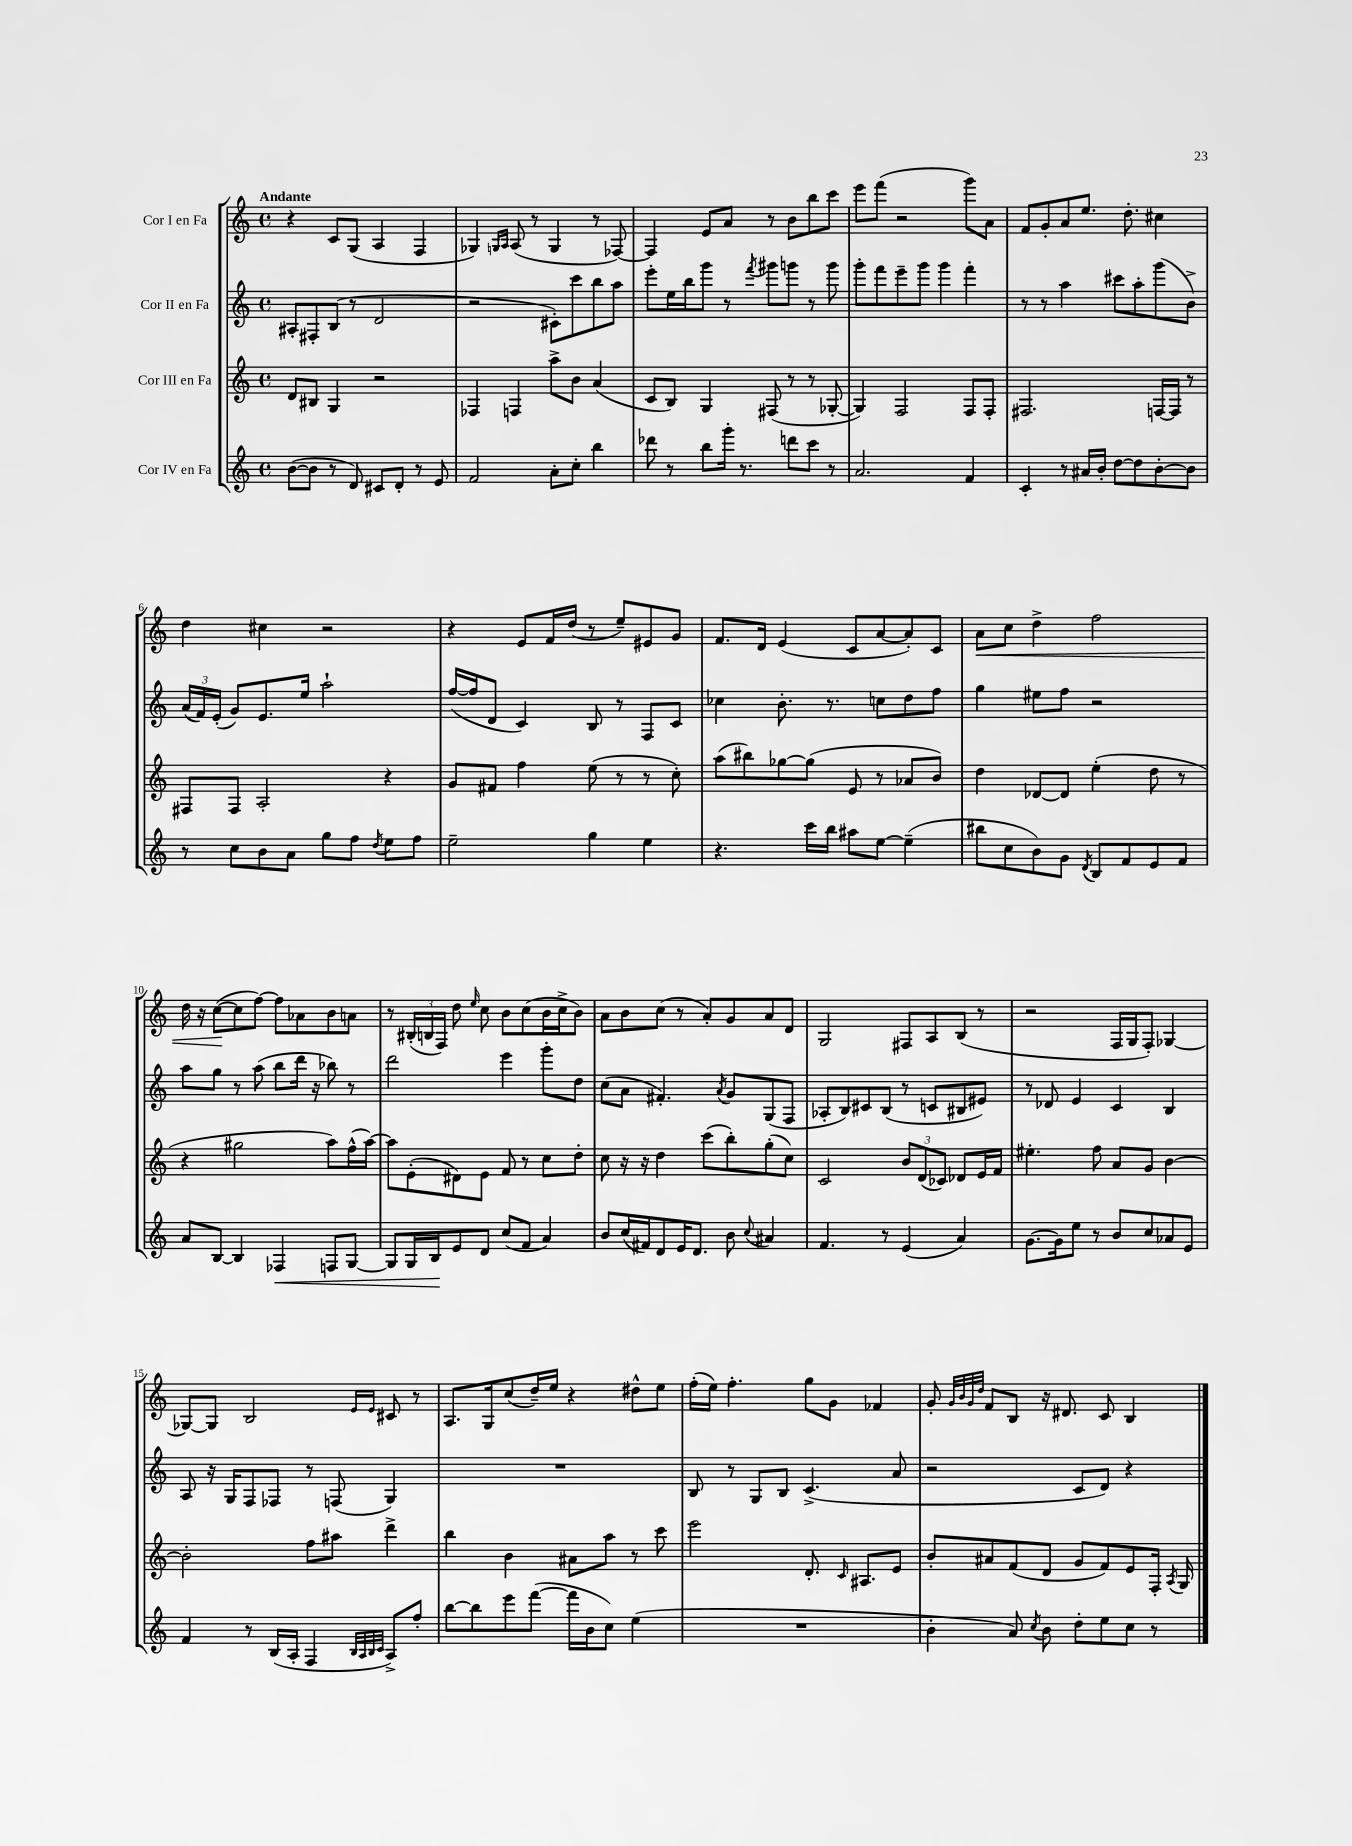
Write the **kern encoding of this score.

**kern	**kern	**kern	**kern
*staff4	*staff3	*staff2	*staff1
*clefG2	*clefG2	*clefG2	*clefG2
*k[]	*k[]	*k[]	*k[]
*M4/4	*M4/4	*M4/4	*M4/4
*met(c)	*met(c)	*met(c)	*met(c)
([8b\L	8d/L	8A#'/L	4r
8b\]J	8B#/J	8F#'/	.
8r	4G/	(8B/J	8c/L
8d/)	.	8r	(8G/J
8c#/L	2r	2d/	4A/
8d'/J	.	.	.
8r	.	.	4F/
8e/	.	.	.
=	=	=	=
2f/	4F-/	2r	4G-/)
.	.	.	16qqG/LL
.	.	.	16qqA/JJ
.	4F/	.	(8A/
.	.	.	8r
8a'\L	8aa^\L	8c#'\L)	4G/
8cc'\J	8b\J	8ccc\	.
4bb\	(4a/	8bb\	8r
.	.	8aa\J	[8F-/)
=	=	=	=
8ddd-\	8c/L	8eee'\L	4F-/]
8r	8B/J)	16ee\L	.
.	.	16bb\J	.
8bb\L	4G/	8ggg\J	8e/L
16ggg'\Jk	.	8r	8a/J
8.r	.	.	.
.	.	8qfff/	.
.	(8F#/	8ggg#\L	8r
8ddd\L	8r	8ggg\J	8b\L
8ccc\J	8r	8r	8bb\
8r	[8G-'/	8ggg\	8ccc\J
=	=	=	=
2.a/	4G-/])	8ggg'\L	8eee\L
.	.	8fff\	(8fff\J
.	2F/	8eee~\	2r
.	.	8ggg\J	.
.	.	4ggg\	.
4f/	8F/L	4fff'\	8ggg\L)
.	8F'/J	.	8a\J
=	=	=	=
4c'/	2.F#/	8r	8f/L
.	.	8r	8g'/
8r	.	4aa\	8a/
16a#/LL	.	.	8.ee/J
16b'/JJ	.	.	.
[8dd\L	.	8ccc#\L	.
.	.	.	8.dd'\
8dd\]	.	8aa'\	.
[8b'\	[16F/LL	(8ggg\	4cc#\
.	16F/]JJ	.	.
8b\]J	8r	8b^\J)	.
=	=	=	=
8r	8F#/L	(24a/LL	4dd\
.	.	24f/)	.
.	.	(24e'/JJ	.
8cc\L	8F#/J	8g/L)	.
8b\	2A'/	8.e/	4cc#\
8a\J	.	.	.
.	.	16ee/Jk	.
8gg\L	.	2aa`\	2r
8ff\J	.	.	.
8qdd/	.	.	.
8ee\L	4r	.	.
8ff\J	.	.	.
=	=	=	=
2ee~\	8g/L	([16ff/LL	4r
.	.	16ff/]J	.
.	8f#/J	8d/J	.
.	4ff\	4c/)	8e/L
.	.	.	16f/L
.	.	.	(16dd/JJ
4gg\	(8ee\	8B/	8r
.	8r	8r	8ee~/L)
4ee\	8r	8F/L	8e#/
.	8cc'\)	8c/J	8g/J
=	=	=	=
4.r	(8aa\L	4cc-\	8.f/L
.	8bb#\)	.	.
.	.	.	16d/Jk
.	[8gg-\	8.b'\	(4e/
16ccc\LL	(8gg-\]J	.	.
16bb\JJ	.	8.r	.
8aa#\L	8e/	.	8c/L
[8ee\J	8r	8cc\L	[8a/
(4ee~\]	8a-/L	8dd\	8a'/])
.	8b/J)	8ff\J	8c/J
=	=	=	=
8bb#\L	4dd\	4gg\	8a\L
8cc\	.	.	8cc\J
8b\)	[8d-/L	8ee#\L	4dd^\
8g\J	8d-/]J	8ff\J	.
8qd/	.	.	.
8B/L	(4ee'\	2r	2ff\
8f/	.	.	.
8e/	8dd\	.	.
8f/J	8r	.	.
=	=	=	=
8a/L	4r	8aa\L	16dd\
.	.	.	16r
[8B/J	.	8gg\J	([8cc\L
4B/]	2gg#\	8r	8cc\]
.	.	(8aa\	[8ff\J)
4F-/	.	8bb\L	8ff\]L
.	.	16ddd\Jk	8a-\
.	.	16r	.
8F/L	8aa\L)	8bb-\)	8b\
[8G/J	(16ff^^\L	8r	8a\J
.	[16aa\JJ)	.	.
=	=	=	=
8G/]L	8aa\]L	2ddd\	8r
16G/L	(8e'\	.	(24B#'/LL
.	.	.	24B/
16B/J	.	.	.
.	.	.	24F/JJ)
8e/	8d#\)	.	8dd\
.	.	.	16qqee/
8d/J	8e\J	.	8cc\
(8cc/L	8f/	4eee\	8b\L
8f/J	8r	.	(8cc\
4a/)	8cc\L	8ggg'\L	16b\L
.	.	.	16cc^\J
.	8dd'\J	8dd\J	8b\J)
=	=	=	=
8b/L	8cc\	(8cc\L	8a\L
(16cc/L	16r	8a\J	8b\
16f#/J)	16r	.	.
8d/	4dd\	4.f#'/)	(8cc\J
16e/K	.	.	8r
8.d/J	.	.	.
.	(8ccc\L	.	8a'/L)
.	.	8qa/	.
8b\	8bb'\)	8g/L	8g/
8qqcc/	.	.	.
4a#/	(8gg'\	(8G/	8a/
.	8cc\J)	8F/J	8d/J
=	=	=	=
4.f/	2c/	8A-'/L	2G/
.	.	8B/)	.
.	.	8c#/	.
8r	.	(8B/J	.
(4e/	12b/L	8r	8F#/L
.	(12d/	.	.
.	.	8c/L	8A/
.	12c-/J)	.	.
4a/)	8d-/L	8B#/	(8B/J
.	16e/L	8e#/J)	8r
.	16f/JJ	.	.
=	=	=	=
[8.g\L	4.ee#'\	8r	2r
.	.	8d-/	.
16g\]k	.	.	.
8ee\J	.	4e/	.
8r	8ff\	.	.
8b/L	8a/L	4c/	16F/LL
.	.	.	16G/J
8cc/	8g/J	.	8F'/J)
8a-/	[4b\	4B/	[4G-/
8e/J	.	.	.
=	=	=	=
4f/	2b'\]	8A/	8G-/_L
.	.	16r	8G-/]J
.	.	16G/LK	.
8r	.	8F/	2B/
(16B/LL	.	8F-/J	.
16A'/JJ	.	.	.
4F/	8ff\L	8r	.
.	8aa#\J	(8F/	.
32qqB/LLL	.	.	.
32qqA/	.	.	.
32qqB/	.	.	16qqe/LL
32qqc/JJJ	.	.	16qqe/JJ
8A^/L)	4ddd^\	4G/)	8c#/
8ff'/J	.	.	8r
=	=	=	=
[8bb\L	4bb\	1r	8.A/L
8bb\]	.	.	.
.	.	.	16G/k
8eee\	4b\	.	(8cc/
([8fff\J	.	.	16dd~/L)
.	.	.	16ee/JJ
16fff\]LL	8a#\L	.	4r
16b\J	.	.	.
8cc\J)	8aa\J	.	.
(4ee\	8r	.	8dd#^^\L
.	8ccc\	.	8ee\J
=	=	=	=
1r	2eee\	8B/	(16ff'\LL
.	.	.	16ee\JJ)
.	.	8r	4.ff'\
.	.	8G/L	.
.	.	8B/J	.
.	8.d'/	(4.c^/	8gg\L
.	.	.	8g\J
.	16qqc/	.	.
.	8.A#/L	.	.
.	.	.	4f-/
.	8e/J	8a/	.
=	=	=	=
4b'\	8b'/L	2r	8g'/
.	.	.	32qqg/LLL
.	.	.	32qqb/
.	.	.	32qqg/
.	.	.	32qqdd/JJJ
.	8a#/	.	8f/L
8a/)	(8f/	.	8B/J
8qcc/	.	.	.
8b\	8d/J	.	16r
.	.	.	8.d#/
8dd'\L	8g/L	8c/L	.
8ee\	8f/)	8d/J)	8c/
8cc\J	8e/	4r	4B/
8r	16F'/Jk	.	.
.	8qA/	.	.
.	16G/	.	.
==	==	==	==
*-	*-	*-	*-
